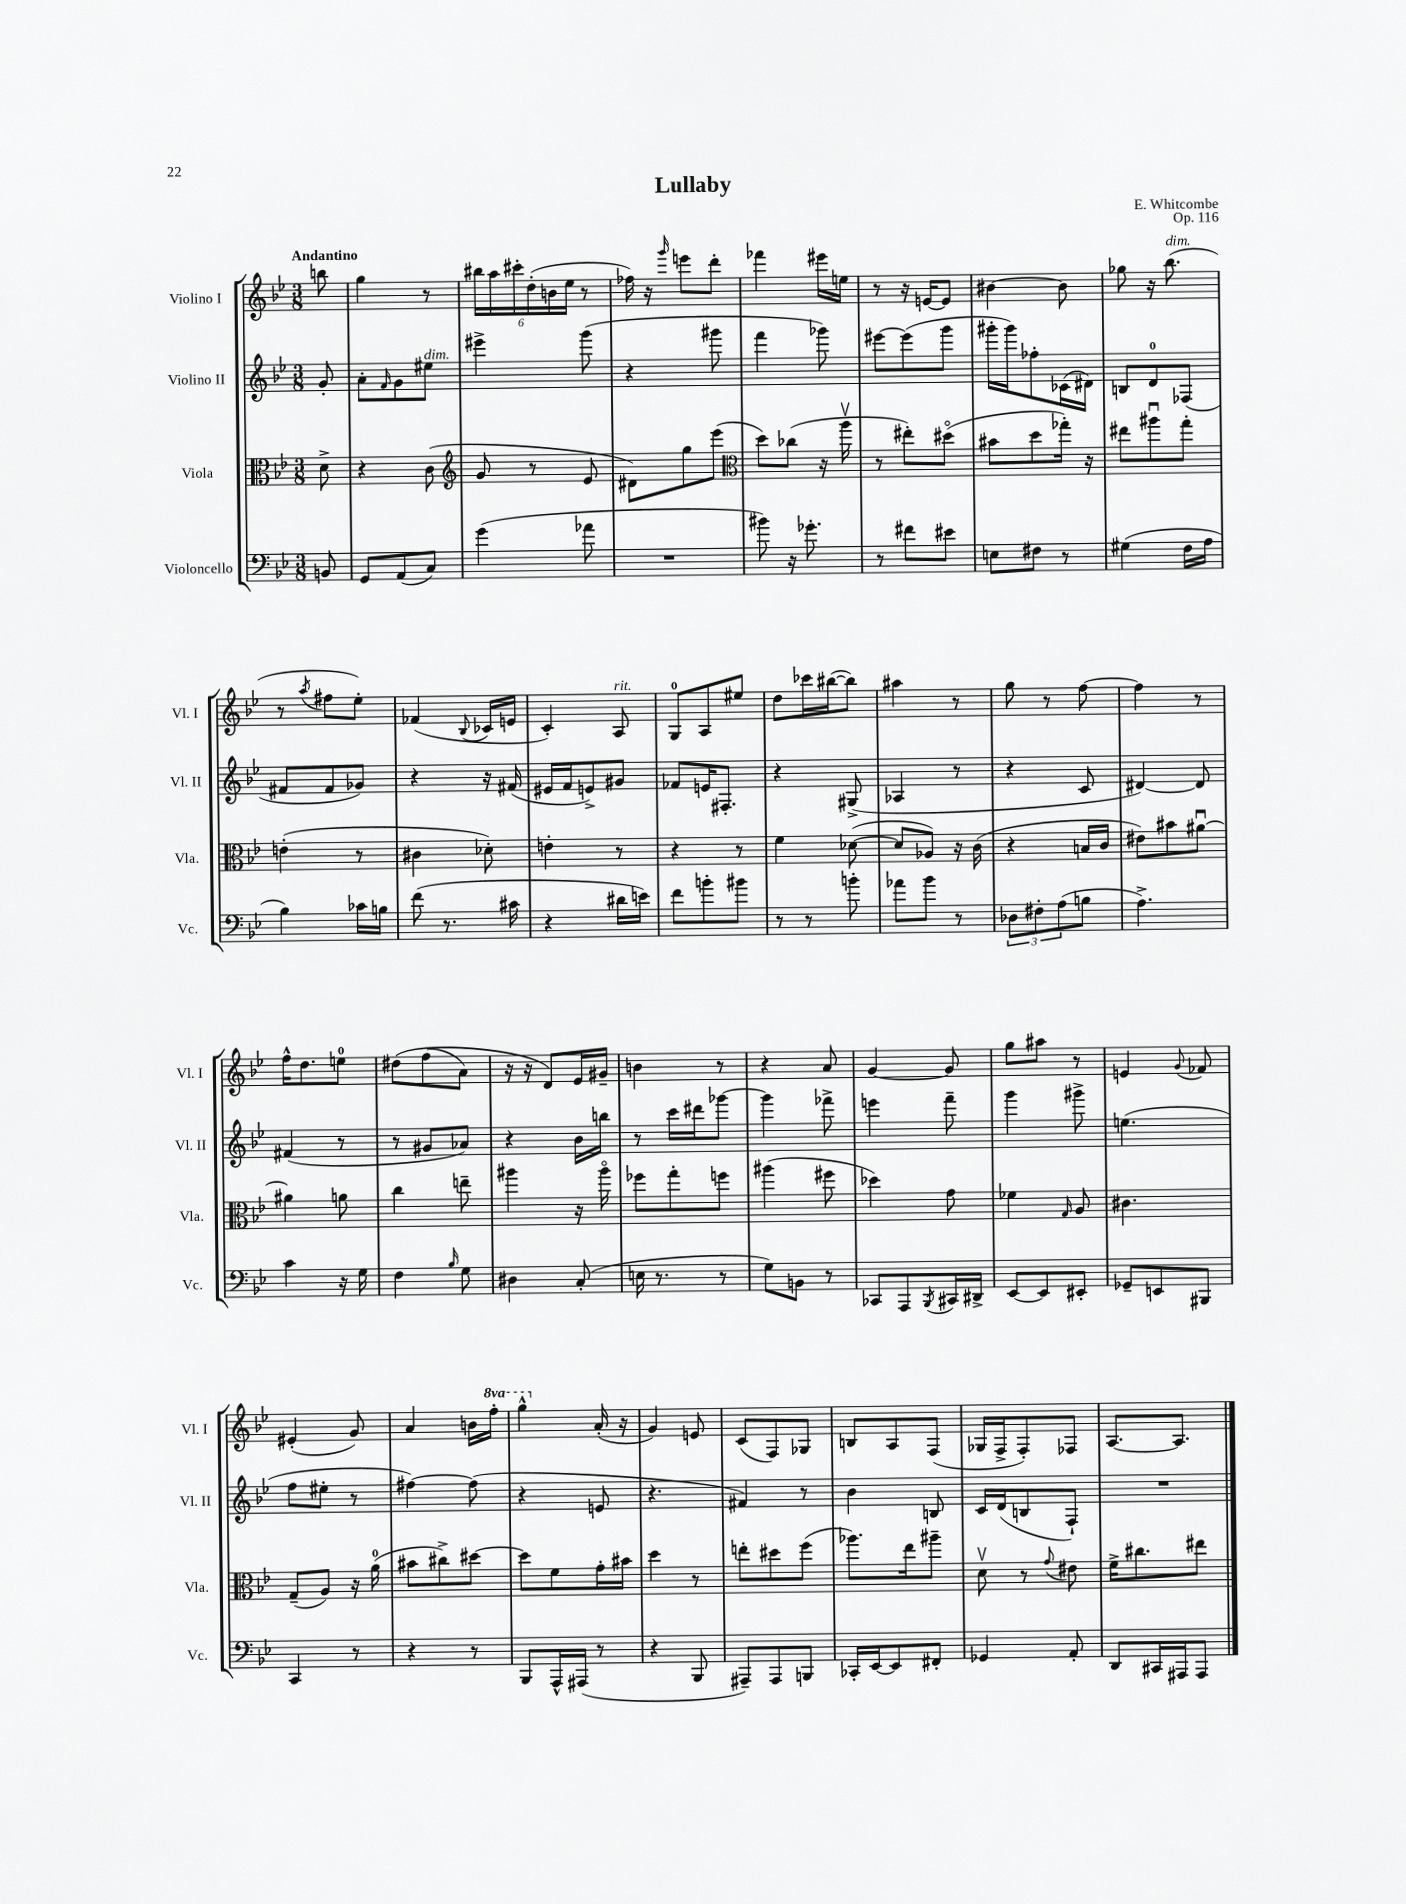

**kern	**kern	**kern	**kern
*staff4	*staff3	*staff2	*staff1
*clefF4	*clefC3	*clefG2	*clefG2
*k[b-e-]	*k[b-e-]	*k[b-e-]	*k[b-e-]
*M3/8	*M3/8	*M3/8	*M3/8
8BB	8d^	8g'	8bb
=	=	=	=
8GG	4r	8a'	4gg
.	.	16qqf	.
(8AA	.	8g	.
8C)	(8c	8ee#	8r
=	=	=	=
*	*clefG2	*	*
(4g	8g	4eee#^	24bb#
.	.	.	24aa
.	.	.	24ccc#'
.	8r	.	(24dd'
.	.	.	24b
.	.	.	24ee-
8a-	8e-	(8ggg	8r
=	=	=	=
4.r	8d#)	4r	16ff-)
.	.	.	16r
.	.	.	16qqggg
.	8gg	.	8eee
.	(8eee-	8ggg#	8ddd'
=	=	=	=
*	*clefC3	*	*
8b#)	8dd)	4fff	4fff-
16r	(8cc-	.	.
8.g-'	.	.	.
.	16r	8ggg-)	16eee#
.	16aav	.	16ee
=	=	=	=
8r	8r	[8eee#	8r
8f#	8ee#')	(8eee#]	16r
.	.	.	[16e
8e#	(8dd#o	8ggg	8e]
=	=	=	=
8E	8b#	16ggg#'	[4b#
.	.	16ggg#)	.
8F#	8dd	8ff-'	.
8r	16gg-')	(16c-	8b#]
.	16r	16d#)	.
=	=	=	=
(4G#	8ee#	8B	8gg-
.	8aa#u	8d	16r
.	.	.	(8.bb-
16F	8gg'	(8F-	.
16A	.	.	.
=	=	=	=
4B-)	(4e'	8f#	8r
.	.	.	8qaa
.	.	8f#	8ff#
16c-	8r	8g-)	8ee-')
16B	.	.	.
=	=	=	=
(8f	4c#	4r	(4f-
8.r	.	.	.
.	.	.	8qqB-
.	8d-')	16r	16c-
16c#	.	(16f#	16e
=	=	=	=
4r	4e'	16e#	4c')
.	.	16f	.
.	.	8e^)	.
16d#	8r	8g#	8A
16e)	.	.	.
=	=	=	=
8f	4r	8f-	8G
8b'	.	16e	8A
.	.	8.F#'	.
8b#	8r	.	8ee#
=	=	=	=
8r	4f	4r	8dd
8r	.	.	16ccc-
.	.	.	([16bb#
8b'	([8d-	(8G#^	8bb#])
=	=	=	=
8a-	8d-]	4A-	4aa#
8b-	8A-)	.	.
8r	16r	8r	8r
.	(16c	.	.
=	=	=	=
12D-	4r	4r	8gg
12F#'	.	.	.
.	.	.	8r
(12A	.	.	.
8B	16B	8c	[8ff
.	16c	.	.
=	=	=	=
4.A^)	8e#)	[4d#)	4ff]
.	8b#	.	.
.	[8a#u	8d#]	8r
=	=	=	=
4c	4a#]	(4f#	16ff^^
.	.	.	8.dd
16r	8a	8r	8ee
16G	.	.	.
=	=	=	=
4F	4cc	8r	&(8dd#
.	.	8g#	(8ff
16qqB-	.	.	.
8G	8ee~	8a-)	8a)
=	=	=	=
4D#	4aa#	4r	16r
.	.	.	16r
.	.	.	8d&)
(8C'	16r	16b-	16e-
.	16aa#o	16bb	16g#~
=	=	=	=
16E	8ff-	8r	4b
8.r	.	.	.
.	8gg'	16ccc	.
.	.	16ddd#	.
8r	8ff	[8ggg-	8r
=	=	=	=
8G)	(4aa#	4ggg-]	4r
8BB	.	.	.
8r	8ff#	8fff-^	8a
=	=	=	=
8CC-	4dd-)	4eee	[4g
8AAA	.	.	.
8qBBB-	.	.	.
16CC#	8g	8fff~	8g]
16DD#^	.	.	.
=	=	=	=
[8EE-	4f-	4ggg	8gg
8EE-]	.	.	8aa#
.	16qqG	.	.
8EE#'	8A	8ggg#^	8r
=	=	=	=
8GG-~	4.c#	(4.ee	4e
8EE	.	.	.
.	.	.	8qqg
8BBB#	.	.	8f-
=	=	=	=
4CC	(8G~	8ff	(4e#'
.	8A)	8ee#'	.
8r	16r	8r	8g)
.	(16a	.	.
=	=	=	=
4r	8b#	[4ff#)	4a
.	8cc#^)	.	.
8r	[8dd#	(8ff#]	16b
.	.	.	16fff'
=	=	=	=
8BBB-	8dd#]	4r	4ggg^^
16AAA^^	8f	.	.
(16AAA#	.	.	.
8r	16g'	8e	(16a'
.	16b#	.	16r
=	=	=	=
4r	4dd	4.r	4g)
8BBB-	8r	.	8e
=	=	=	=
8AAA#~)	8ee'	4f#)	(8c
8AAA#	8dd#	.	8F)
8BBB	(8ff	8r	8G-
=	=	=	=
16CC-'	8.aa-)	4b-	8B
[16EE-	.	.	.
8EE-]	.	.	8A
.	16ee-	.	.
8FF#'	8aa#~	8B	(8F
=	=	=	=
4GG-	8dv	16c	16G-
.	.	(16d	16F^
.	8r	8B	8F')
.	8qqg	.	.
8AA'	8e#	8F`)	8F-
=	=	=	=
8DD	16f^	4.r	[8.A
.	8.cc#	.	.
16CC#	.	.	.
16AAA#	.	.	8.A]
8AAA#	8ee#	.	.
==	==	==	==
*-	*-	*-	*-
